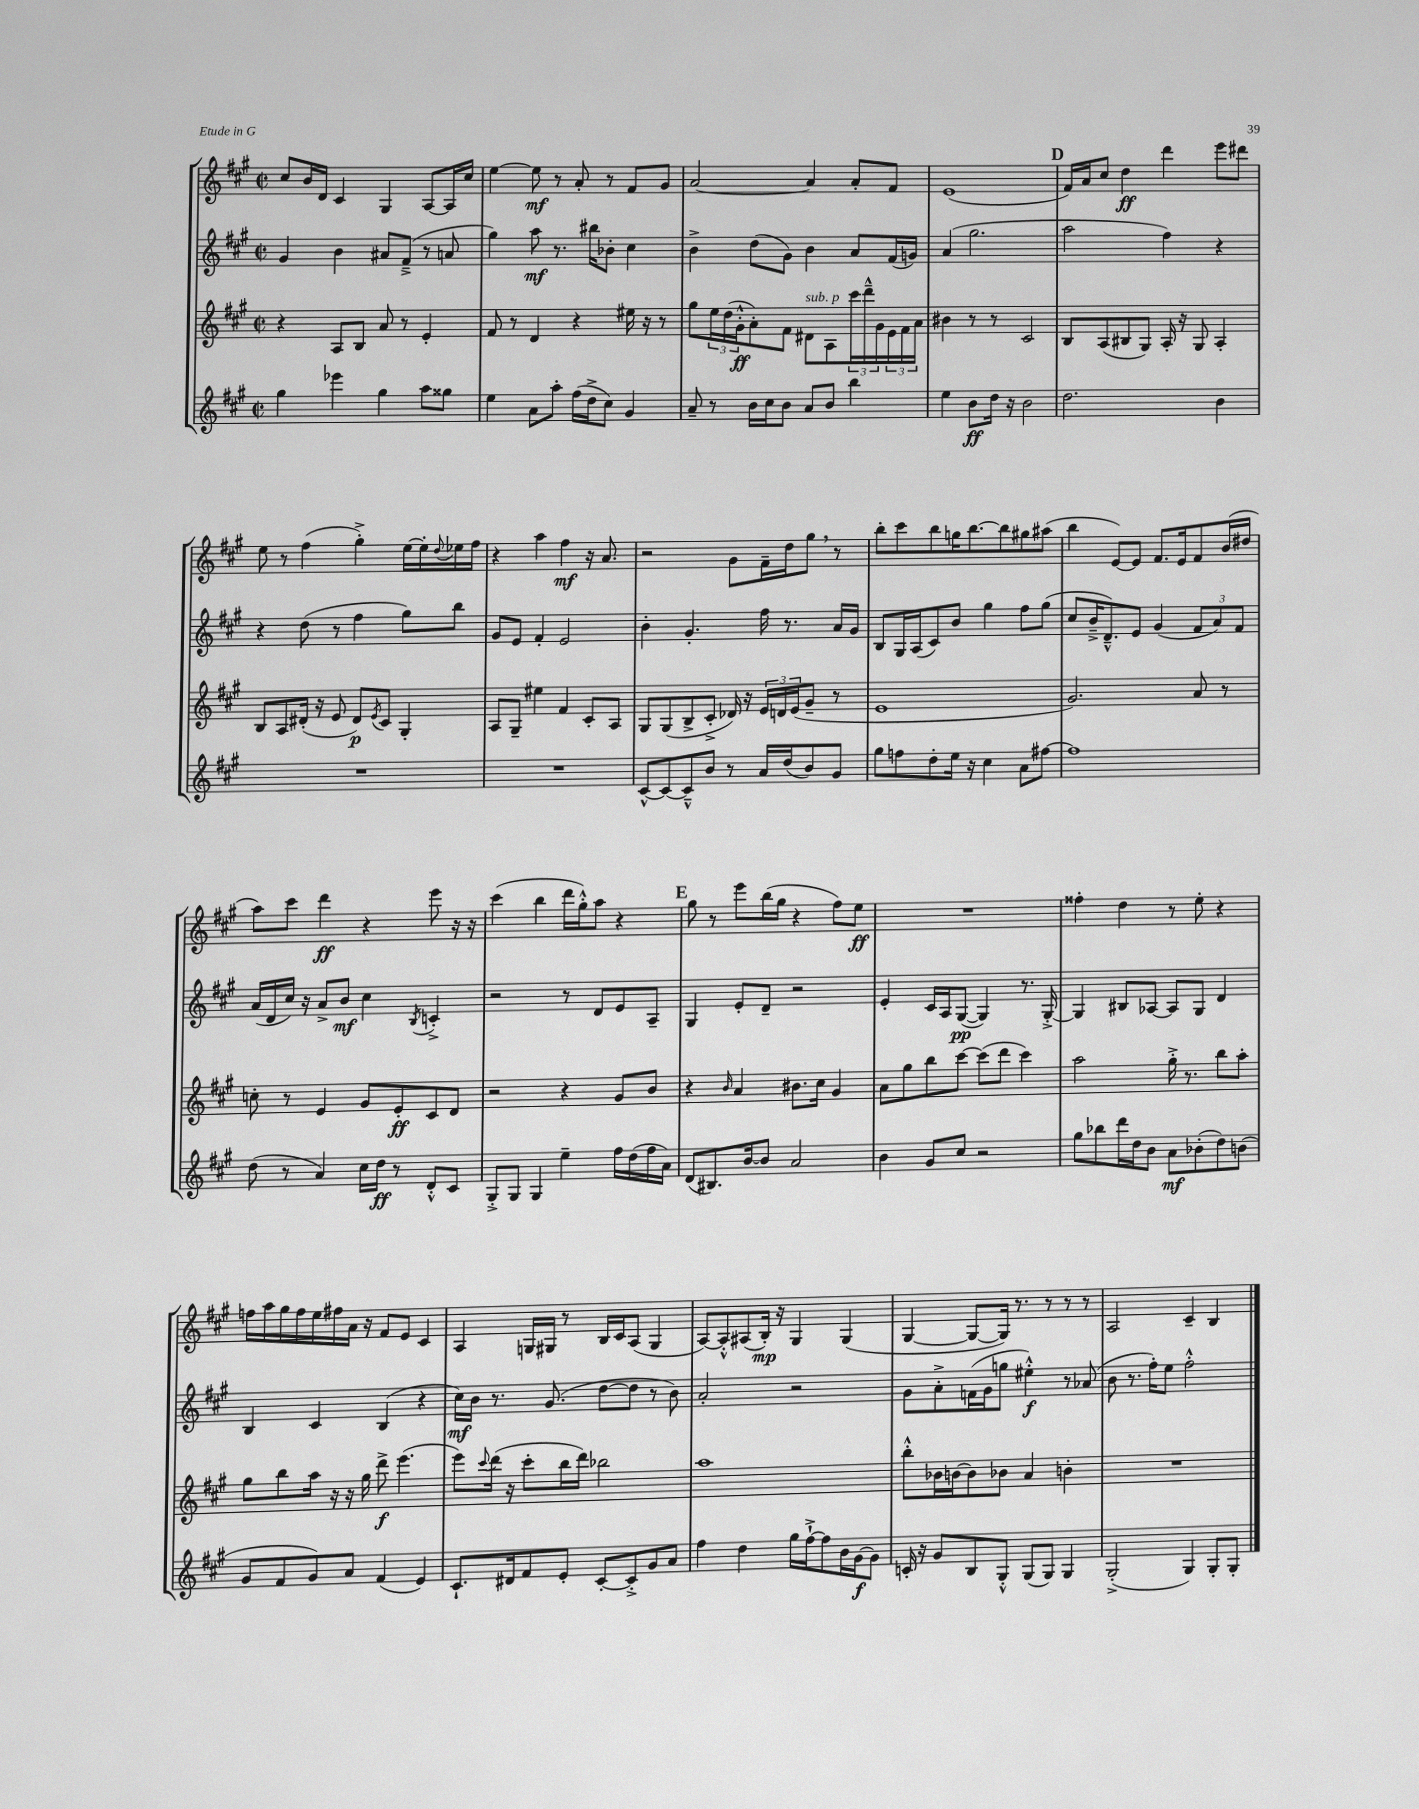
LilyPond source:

<<
\new StaffGroup <<
\new Staff = "s0" {
    \clef treble \key a \major \defaultTimeSignature \time 2/2
    cis''8 b'16 d'16 cis'4 gis4 a8~ a16 cis''16 |
    e''4~ e''8\mf r8 a'8-. r8 fis'8 gis'8 |
    a'2~ a'4 a'8-. fis'8 |
    e'1( |
    \mark \markup { \bold "D" } fis'16) a'16 cis''8 d''4\ff d'''4 e'''8 dis'''8 |
    e''8 r8 fis''4( gis''4-.->) e''16~ e''16-. \appoggiatura { d''8 } ees''16 fis''16 |
    r4 a''4 fis''4\mf r16 a'8. |
    r2 gis'8 fis'16-- d''16 gis''8 \breathe r8 |
    b''8-. cis'''8 b''8 g''16 b''8.~ b''8 gis''8 ais''8( |
    b''4 e'8~) e'8 fis'8. e'16 fis'8 b'16( dis''16 |
    a''8) cis'''8 d'''4\ff r4 e'''8 r16 r16 |
    cis'''4( b''4 d'''16 gis''16-.-^) a''8 r4 |
    \mark \markup { \bold "E" } gis''8 r8 e'''8 b''16( gis''16 r4 fis''8) e''8\ff |
    R1 |
    fisis''4-. d''4 r8 e''8-. r4 |
    f''16 a''16 gis''16 f''16 e''16 fis''16 a'16 r16 fis'8 e'8 cis'4 |
    a4 g16 gis16 r8 b16 cis'16 a8( gis4 |
    a8~) a8-.-^ ais8( b16-.\mp) r16 gis4 gis4( |
    gis4~ gis8~ gis16) r8. r8 r8 r8 |
    a2 cis'4-- b4 \bar "|." |
}
\new Staff = "s1" {
    \clef treble \key a \major \defaultTimeSignature \time 2/2
    gis'4 b'4 ais'8 fis'8--->( r8 a'8 |
    gis''4) a''8\mf r8. bis''16 bes'8-. cis''4 |
    b'4-> d''8( gis'8) b'4 a'8 fis'16( g'16) |
    a'4( gis''2. |
    \mark \markup { \bold "D" } a''2 fis''4) r4 |
    r4 d''8( r8 fis''4 gis''8) b''8 |
    gis'8 e'8 fis'4-. e'2 |
    b'4-. gis'4.-. fis''16 r8. a'16 gis'16 |
    b8 gis16 a16( cis'8) b'8 gis''4 fis''8 gis''8( |
    cis''8 b'16---> d'8.---^) e'8 gis'4( \tuplet 3/2 { fis'8 a'8) fis'8 } |
    a'16( d'16 cis''16) r16 a'8-> b'8\mf cis''4 \acciaccatura { b8 } c'4-.-> |
    r2 r8 d'8 e'8 a8-- |
    \mark \markup { \bold "E" } gis4 e'8-. d'8-- r2 |
    e'4-. cis'16 a16 gis8~\pp( gis4) r8. gis16~-.-> |
    gis4 bis8 aes8~ aes8 gis8 d'4 |
    b4 cis'4 b4( r4 |
    cis''16\mf) b'16 r8. gis'8.( d''8~ d''8 r8 b'8) |
    a'2-. r2 |
    gis'8 a'8-.-> f'16( gis'16 g''8 eis''4-.-^\f) r8 aes'8( |
    b'8 r8. fis''16-.) e''8 fis''2-.-^ \bar "|." |
}
\new Staff = "s2" {
    \clef treble \key a \major \defaultTimeSignature \time 2/2
    r4 a8 b8 a'8 r8 e'4-. |
    fis'8 r8 d'4 r4 eis''16 r16 r8 |
    gis''8 \tuplet 3/2 { e''16 d''16( gis'16-.-^\ff } a'8-.) fis'8 dis'8^\markup { \italic "sub. p" } a8 \tuplet 3/2 { cis'''16 d'''16---^ gis'16 } \tuplet 3/2 { e'16 fis'16 a'16 } |
    bis'4 r8 r8 cis'2 |
    \mark \markup { \bold "D" } b8 a8( bis8 gis8) a16-. r16 gis8 a4-. |
    b8 a8 dis'16-.( r16 e'8 dis'8\p) \acciaccatura { e'8 } cis'8 gis4-. |
    a8 gis8-- eis''4 fis'4 cis'8-. a8 |
    gis8 gis8( b8-> cis'8-.-> des'16) r16 \tuplet 3/2 { e'16 d'16 e'16( } gis'8-- r8 |
    e'1 |
    gis'2.) a'8 r8 |
    c''8-. r8 e'4 gis'8 e'8-.\ff cis'8 d'8 |
    r2 r4 gis'8 b'8 |
    \mark \markup { \bold "E" } r4 \grace { b'16 } a'4 bis'8. cis''16 gis'4 |
    a'8 gis''8 b''8 cis'''8~ cis'''8( d'''8 cis'''4) |
    a''2 gis''16-.-> r8. b''8 a''8-. |
    gis''8 b''8 a''16 r16 r16 gis''16 d'''8->\f e'''4.( |
    e'''8) \appoggiatura { cis'''8 } d'''16( r16 cis'''8-. b''16 d'''16) bes''2 |
    a''1 |
    b''8-.-^ bes'16 b'16~ b'8 bes'8 a'4 b'4-. |
    R1 \bar "|." |
}
\new Staff = "s3" {
    \clef treble \key a \major \defaultTimeSignature \time 2/2
    gis''4 ees'''4 gis''4 a''8 gisis''8 |
    e''4 a'8 a''8-. fis''16( d''16-> cis''8) gis'4 |
    a'8-- r8 b'16 cis''16 b'8 a'8 b'8 b''4 |
    e''4 b'8\ff d''16 r16 b'2 |
    \mark \markup { \bold "D" } d''2. b'4 |
    R1 |
    R1 |
    cis'8~-^ cis'8~ cis'8---^ b'8 r8 a'16 d''16( b'8) gis'8 |
    gis''8 f''8 d''8-. e''16 r16 cis''4 a'8 fis''8~ |
    fis''1 |
    d''8( r8 a'4) cis''16 d''16\ff r8 d'8-.-^ cis'8 |
    gis8-.-> gis8 gis4 e''4-- fis''16 d''16( fis''16 a'16) |
    \mark \markup { \bold "E" } d'8( bis8.) b'16~ b'8 a'2 |
    b'4 gis'8 cis''8 r2 |
    gis''8 bes''8 d'''16 d''16 b'8 a'8\mf bes'8-.( d''8) b'8( |
    gis'8 fis'8 gis'8) a'8 fis'4( e'4) |
    cis'8.-! dis'16 fis'8 e'8-. cis'8~-. cis'8-.-> gis'8 a'8 |
    fis''4 d''4 gis''16 fis''16~-!-> fis''8 b'16 gis'16~\f gis'8 |
    c'16-. r16 gis'8 b8 gis8-.-^ gis8( gis8) gis4 |
    gis2-.->( gis4) gis8-. gis8-. \bar "|." |
}
>>
>>
\layout { \context { \Score \remove "Bar_number_engraver" } }
